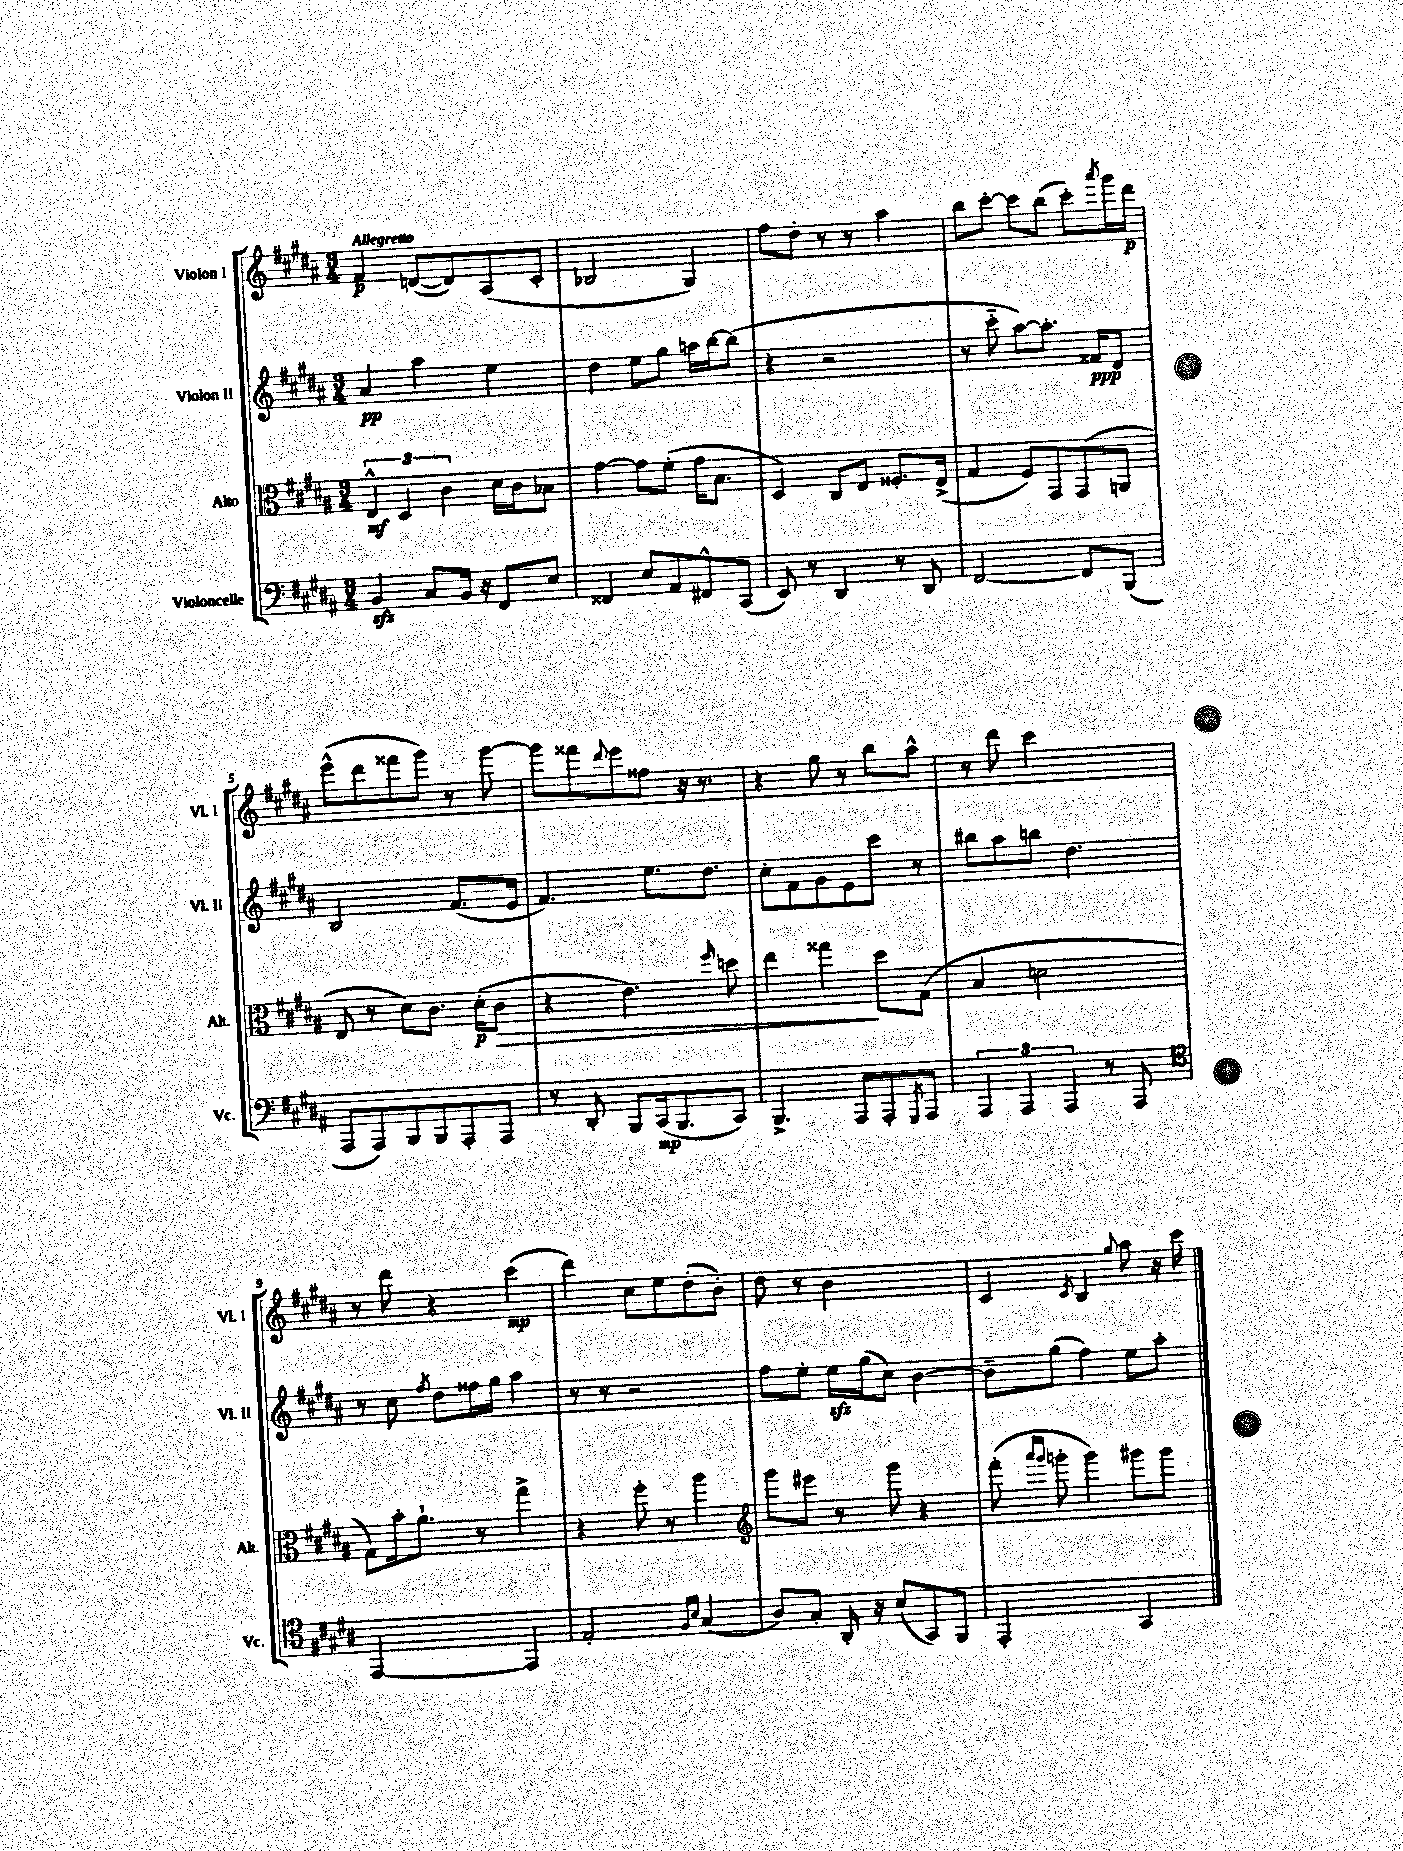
<<
\new StaffGroup <<
\new Staff = "s0" \with { instrumentName = "Violon I" shortInstrumentName = "Vl. I" } {
    \clef treble \key b \major \numericTimeSignature \time 3/4 \tempo "Allegretto"
    fis'4\p d'8~( d'8) ais8( cis'8-. |
    bes2 gis4) |
    fis''8 dis''8-. r8 r8 ais''4 |
    b''8 cis'''8~-. cis'''8 b''8( cis'''8-.) \acciaccatura { ais'''8 } gis'''16 dis'''16\p |
    e'''8-^( dis'''8 fisis'''8 gis'''8) r8 gis'''8~ |
    gis'''8 fisis'''8 \appoggiatura { dis'''8 } e'''8 fisis''8 r16 r8. |
    r4 gis''8 r8 b''8 ais''8-^ |
    r8 dis'''8 cis'''2 |
    r8 dis'''8 r4 cis'''4\mp( |
    dis'''4) cis''8 e''8 dis''8-.( b'8-.) |
    dis''8 r8 b'2 |
    cis'4 \acciaccatura { cis'8 } b4 \appoggiatura { gis''8 } ais''8 r16 cis'''16 \bar "|." |
}
\new Staff = "s1" \with { instrumentName = "Violon II" shortInstrumentName = "Vl. II" } {
    \clef treble \key b \major \numericTimeSignature \time 3/4
    ais'4\pp ais''4 e''4 |
    dis''4 e''8 gis''8 a''16 b''16~ b''8( |
    r4 r2 |
    r8 cis'''8-_ ais''8~) ais''8.-. fisis'16\ppp dis'8 |
    b2 fis'8.( e'16 |
    fis'4.) e''8. dis''8. |
    cis''8-. fis'8 gis'8 e'8 cis'''8 r8 |
    bis''8 ais''8 b''8 dis''4. |
    r8 cis''8 \acciaccatura { fis''8 } dis''8 fisis''16 gis''16 ais''4 |
    r8 r8 r2 |
    fis''8 e''8-. e''16\sfz gis''16( cis''8) b'4~ |
    b'8-- gis''8( fis''4) e''8 ais''8-. \bar "|." |
}
\new Staff = "s2" \with { instrumentName = "Alto" shortInstrumentName = "Alt." } {
    \clef alto \key b \major \numericTimeSignature \time 3/4
    \tuplet 3/2 { e4-^\mf dis4 cis'4 } dis'16 cis'16 bes8 |
    gis'4~ gis'8 fis'8-.( gis'16 b8. |
    dis4) cis8 e8 fisis8.-. e16->( |
    gis4 fis8) gis,8 gis,8( a,8 |
    e8 r8 dis'8) cis'8. dis'16-.\p( cis'8\> |
    r4 e'4.) \grace { fis''16 } d''8 |
    e''4 gisis''4\! dis''8 gis8( |
    b4 d'2 |
    gis8) b'16-. ais'8.-! r8 gis''4-> |
    r4 fis''8-. r8 ais''4 |
    \clef treble gis'''8 eis'''8 r8 gis'''8 r4 |
    fis'''8-.( \grace { ais'''16 gis'''16 } g'''8-. g'''4) gis'''8 gis'''8 \bar "|." |
}
\new Staff = "s3" \with { instrumentName = "Violoncelle" shortInstrumentName = "Vc." } {
    \clef bass \key b \major \numericTimeSignature \time 3/4
    b,4\sfz cis8 b,16 r16 fis,8 e8 |
    fisis,4 e8 ais,8 fis,8-^ cis,8( |
    e,8) r8 dis,4 r8 dis,8 |
    fis,2~ fis,8 b,,8( |
    ais,,8 ais,,8) b,,8 b,,8 ais,,8-. ais,,8 |
    r8 dis,8-. b,,8 cis,16\mp( b,,8. cis,8) |
    b,,4.-> ais,,8 ais,,8-. \acciaccatura { gis,,8 } ais,,8 |
    \tuplet 3/2 { ais,,4 ais,,4 ais,,4 } r8 ais,,8 |
    \clef tenor e,2~ e,4 |
    e2-. \grace { fis16 b16 } gis4( |
    ais8) gis8-. ais,16-. r16 b8( gis,8) fis,8 |
    e,2-. gis,4 \bar "|." |
}
>>
>>
